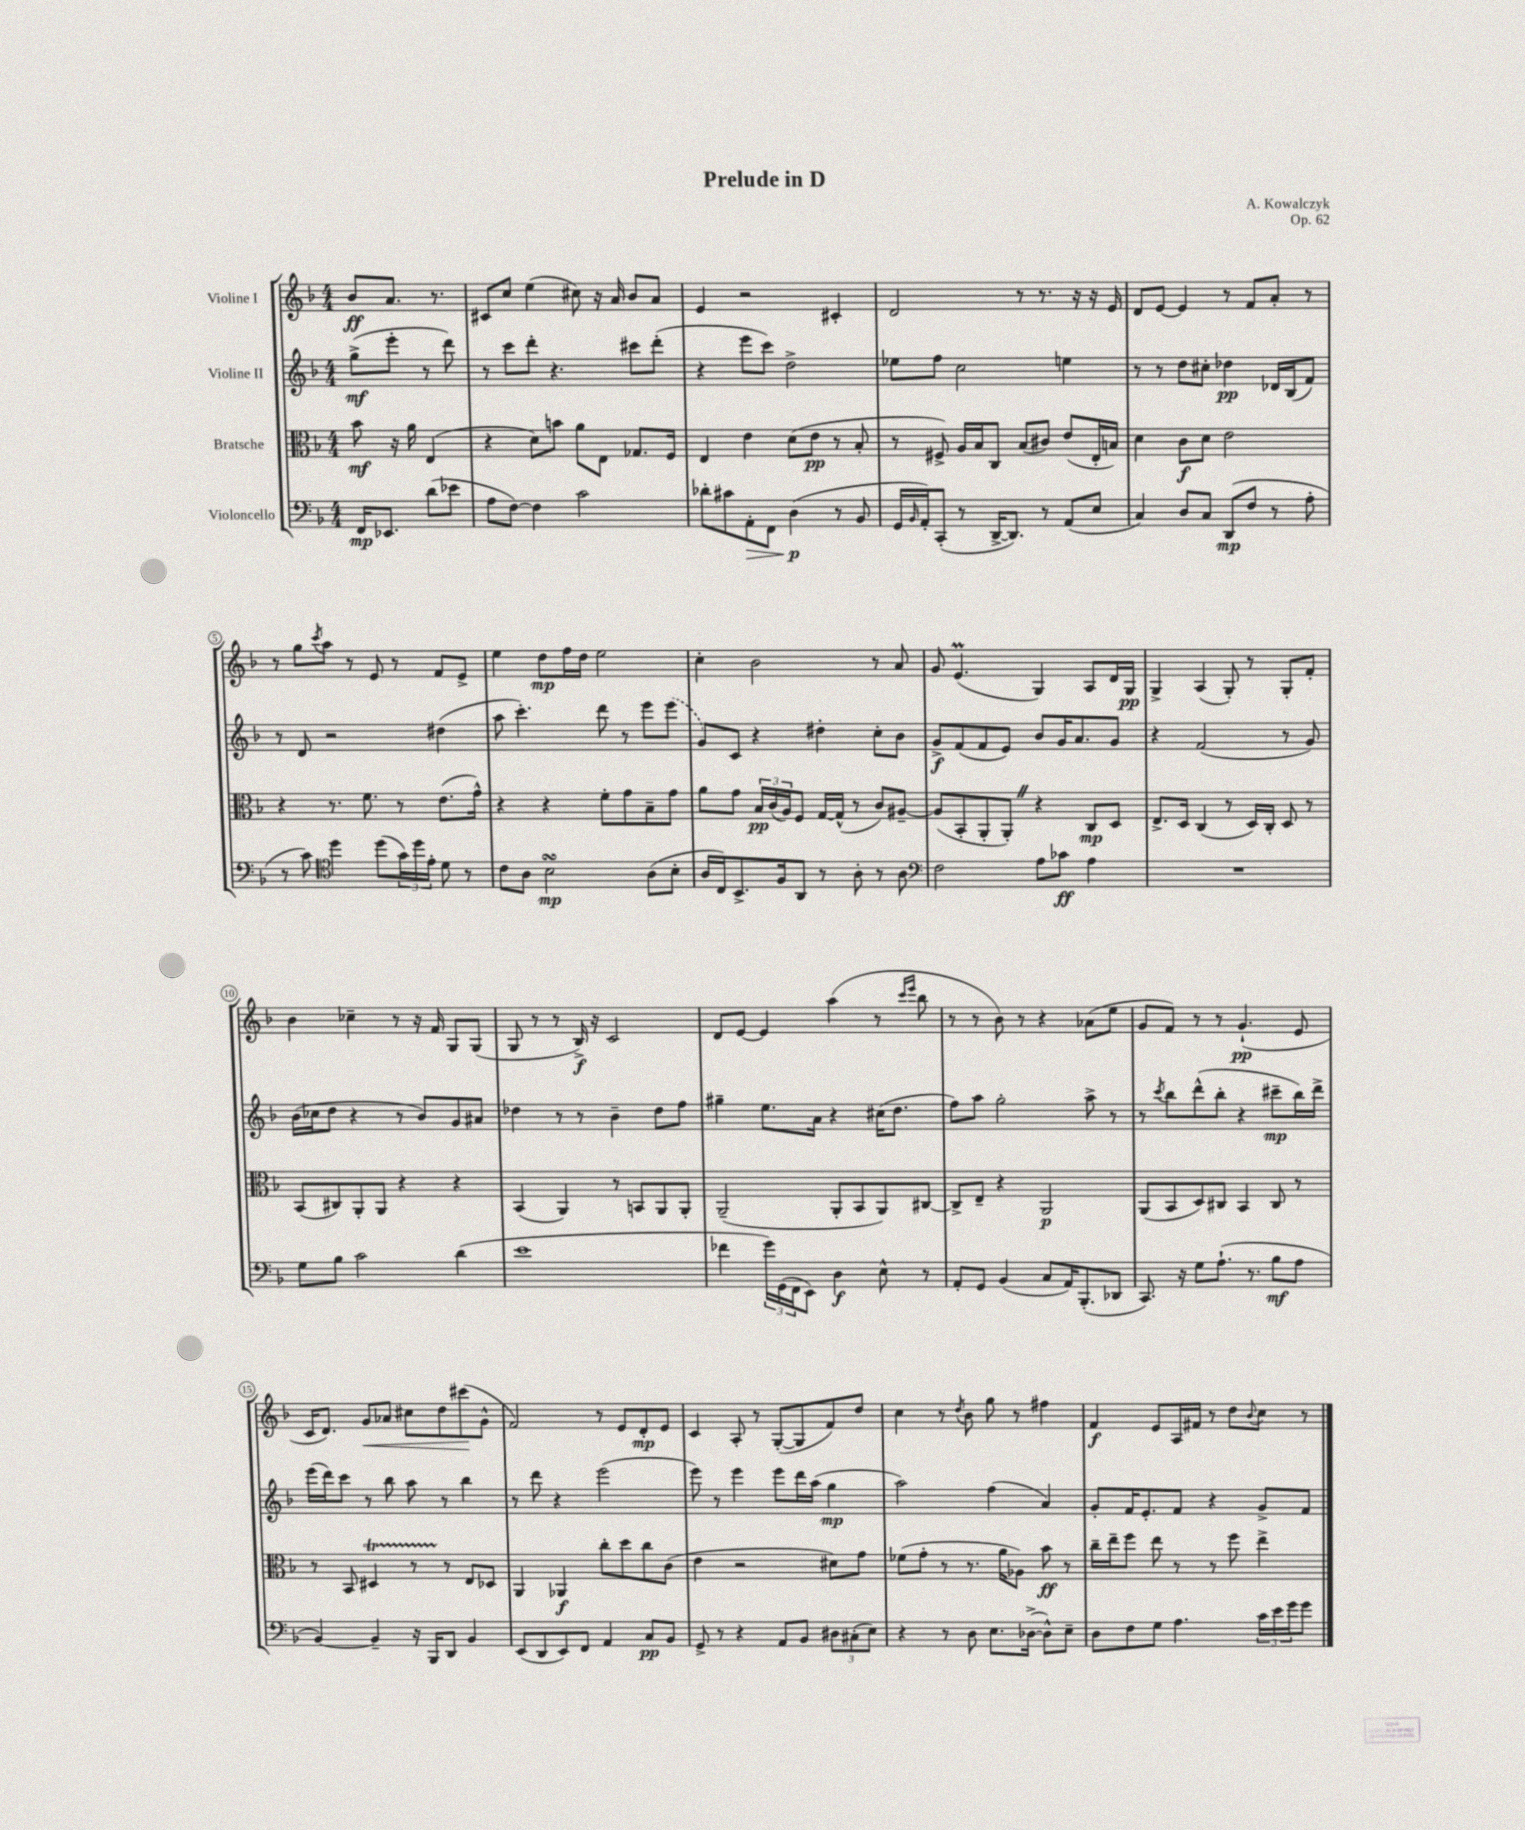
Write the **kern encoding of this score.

**kern	**kern	**kern	**kern
*staff4	*staff3	*staff2	*staff1
*clefF4	*clefC3	*clefG2	*clefG2
*k[b-]	*k[b-]	*k[b-]	*k[b-]
*M4/4	*M4/4	*M4/4	*M4/4
16FF/LK	8b-\	(8gg^\L	8b-/L
8.EE-/J	.	.	.
.	16r	8eee'\J	8.a/J
.	16a\	.	.
(8d\L	(4E/	8r	.
.	.	.	8.r
8e-\J	.	8ddd\)	.
=	=	=	=
8A\L	4r	8r	8c#/L
[8F\J)	.	8ccc\L	8cc/J
4F\]	8d\L)	8ddd'\J	(4ee\
.	8b\J	4.r	.
2c\	8a\L	.	8cc#\)
.	8E\J	.	16r
.	.	.	16a/
.	8.G-/L	8ccc#\L	8b-/L
.	.	(8ddd'\J	8a/J
.	16F/Jk	.	.
=	=	=	=
8d-'\L	4E/	4r	4e/
8c#\	.	.	.
8AA'\	4e\	8eee\L	2r
8FF\J	.	8ccc\J)	.
(4D\	(8d\L	2dd^\	.
.	8e\J	.	.
8r	8r	.	4c#'/
8BB-/	8B-'/	.	.
=	=	=	=
16GG/LL	8r	8ee-\L	2d/
16qqBB-/	.	.	.
16AA'/J)	.	.	.
(8CC'/J	8F#^/)	8ff\J	.
8r	16A/LL	2cc\	.
.	16B-/J	.	.
[16DD^/LK	8C/J	.	.
8.DD/]J)	.	.	.
.	(8B-/L	.	8r
8r	8c#/J)	.	8.r
(8AA/L	(8e/L	4ee\	.
.	.	.	16r
8E/J	16E'/L	.	16r
.	16B/JJ)	.	16e/
=	=	=	=
4C/)	4d\	8r	8d/L
.	.	8r	[8e/J
8D/L	8c\L	8dd\L	4e/]
8C/J	8d\J	8cc#'\J	.
(8DD/L	2e\	4dd-\	8r
8F/J	.	.	8f/L
8r	.	16d-/LL	8a'/J
.	.	(16B-/J	.
8A'\	.	8f/J)	8r
=	=	=	=
8r	4r	8r	8r
8c\)	.	8d/	8gg\L
*clefC4	*	*	*
.	.	.	8qccc/
4dd\	8.r	2r	8aa\J
.	.	.	8r
.	8.f\	.	.
(8dd\L	.	.	8e/
24g\L)	8r	.	8r
24dd\	.	.	.
24e'\JJ	.	.	.
8d\	(8.e\L	(4dd#\	8f/L
8r	.	.	8e^/J
.	16g^^\Jk)	.	.
=	=	=	=
8c\L	4r	8aa\	4ee\
8A\J	.	4.ccc'\)	.
2B-\	4r	.	8dd\L
.	.	.	16ff\L
.	.	.	16dd\JJ
.	8f'\L	8ddd\	2ee\
.	8g\	8r	.
(8A\L	8B-~\	8eee\L	.
8B-'\J	8g\J	(8eee\J	.
=	=	=	=
16A/LL	8a\L	8g/L)	4cc'\
16C/J)	.	.	.
8.BB-^/	8g\J	8c/J	.
.	24B-/LL	4r	2b-\
.	(24c/	.	.
16F/k	.	.	.
.	24A/J)	.	.
8AA/J	8F/J	.	.
8r	[16G/LL	4dd#'\	.
.	(16G^^/]JJ	.	.
8A'\	8r	.	.
8r	8c/L)	8cc'\L	8r
8A\	[8A#~/J	8b-\J	8a/
=	=	=	=
*clefF4	*	*	*
2F\	(8A#/]L	8g^/L	8g/
.	8BB-'/	(8f/	(4.e/
.	8AA'/	8f/	.
.	8AA'/J)	8e/J)	.
8A\L	4r	8b-/L	4G/)
8c-\J	.	16g/K	.
.	.	8.a/	.
4A\	8C/L	.	8A/L
.	8D/J	8g/J	16d/L
.	.	.	16G/JJ
=	=	=	=
1r	8.E^/L	4r	4G^/
.	16D/Jk	.	.
.	(4C/	(2f/	(4A/
.	8r	.	8G'/)
.	16D/LL)	.	8r
.	16C'/JJ	.	.
.	8D/	8r	8G'/L
.	8r	8g/)	8f'/J
=	=	=	=
8G\L	(8BB-/L	(16b-\LL	4b-\
.	.	16cc-\J	.
8B-\J	8C#/)	8dd\J	.
2c\	8AA'/	4r	4cc-~\
.	8AA/J	.	.
.	4r	8r	8r
.	.	8b-/L)	16r
.	.	.	16f/
(4d\	4r	8g/	8G/L
.	.	8a#/J	(8G/J
=	=	=	=
1e	(4BB-/	4dd-\	8G/
.	.	.	8r
.	4AA/)	8r	8r
.	.	8r	16B-^/)
.	.	.	16r
.	8r	4b-~\	2c/
.	8BB/L	.	.
.	8AA/	8dd-\L	.
.	8AA'/J	8ff\J	.
=	=	=	=
4f-\	(2AA~/	4gg#~\	8d/L
.	.	.	[8e/J
24g\LL)	.	8.ee\L	4e/]
(24GG\	.	.	.
24FF\J	.	.	.
8EE\J)	.	.	.
.	.	16a\Jk	.
4D\	8AA'/L	4r	(4aa\
.	8BB-/	.	.
8E^^\	8AA/)	(16cc#\LK	8r
.	.	8.dd\J	.
.	.	.	16qqccc/LL
.	.	.	16qqeee/JJ
8r	[8C#/J	.	8bb-\
=	=	=	=
8AA'/L	8C#^/]L	8ff\L)	8r
8GG/J	8E~/J	8aa\J	8r
(4BB-/	4r	2gg'\	8b-\)
.	.	.	8r
8C/L	2AA/	.	4r
16AA/K)	.	.	.
(8.BBB-'/	.	.	.
.	.	8aa^\	(8a-\L
8DD-/J	.	8r	8ee\J
=	=	=	=
8.CC/)	(8AA/L	8r	8g/L
.	.	8qccc/	.
.	8BB-/	8bb-\L	8f/J)
16r	.	.	.
8G\L	8D/)	(8ddd^^\	8r
(8.A`\J	8C#/J	8bb-'\J	8r
.	4BB-/	4r	(4.g`/
8.r	.	.	.
8B-\L	8C#/	8ccc#~\L	.
8A\J	8r	16bb-\L)	8e/
.	.	16ddd^\JJ	.
=	=	=	=
[4BB-/)	8r	(16eee\LL	16c/LK
.	.	16ddd\J)	8.d/J)
.	8BB-/	8ccc\J	.
4BB-~/]	4D#/	8r	8g/L
.	.	8bb-\	8a-/J
16r	8r	8aa\	8cc#\L
16BBB-/LK	.	.	.
8DD/J	8r	8r	8dd\
4BB-/	8E/L	4bb-\	(8ccc#\
.	8D-/J	.	8g^^\J
=	=	=	=
(8EE/L	4AA/	8r	2f/)
8DD/	.	8ddd\	.
8EE/)	4AA-/	4r	.
8FF/J	.	.	.
4AA/	8cc'\L	(2eee\	8r
.	8dd\	.	8e/L
8C/L	8cc\	.	8d'/
8BB-/J	(8c\J	.	8e/J
=	=	=	=
8GG^/	4e\	8eee\)	4c/
8r	.	8r	.
4r	2r	4eee\	8A'/
.	.	.	8r
8AA/L	.	8eee\L	([8G'/L
8BB-/J	.	16ddd\L	8G/]
.	.	(16aa\JJ	.
12D#\L	8d#\L)	4gg\	8f/)
(12C#'\	.	.	.
.	8g\J	.	8dd/J
12E\J)	.	.	.
=	=	=	=
4r	(8f-\L	2aa\)	4cc\
.	8g'\J	.	.
8r	8r	.	8r
.	.	.	8qdd/
8D\	8.r	.	8b-\
8.E\L	.	(4ff\	8gg\
.	16a\LK	.	.
.	8A-\J)	.	8r
([16D-^\Jk	.	.	.
8D-^^\]L)	8b-\	4a/)	4ff#\
8E~\J	8r	.	.
=	=	=	=
8D\L	16cc~\LL	8g'/L	4f/
.	16ee~\J	.	.
8F\	8ff\J	16f/K	.
.	.	8.e'/	.
8G\J	8ee\	.	8e/L
4.A\	8r	8f/J	16A/L
.	.	.	16f#/JJ
.	8r	4r	8r
.	8ff\	.	8dd\L
.	.	.	8qqb-/
24c\LL	4ee^\	8g^/L	8cc\J
24e\	.	.	.
24g\J	.	.	.
8g\J	.	8f/J	8r
==	==	==	==
*-	*-	*-	*-
